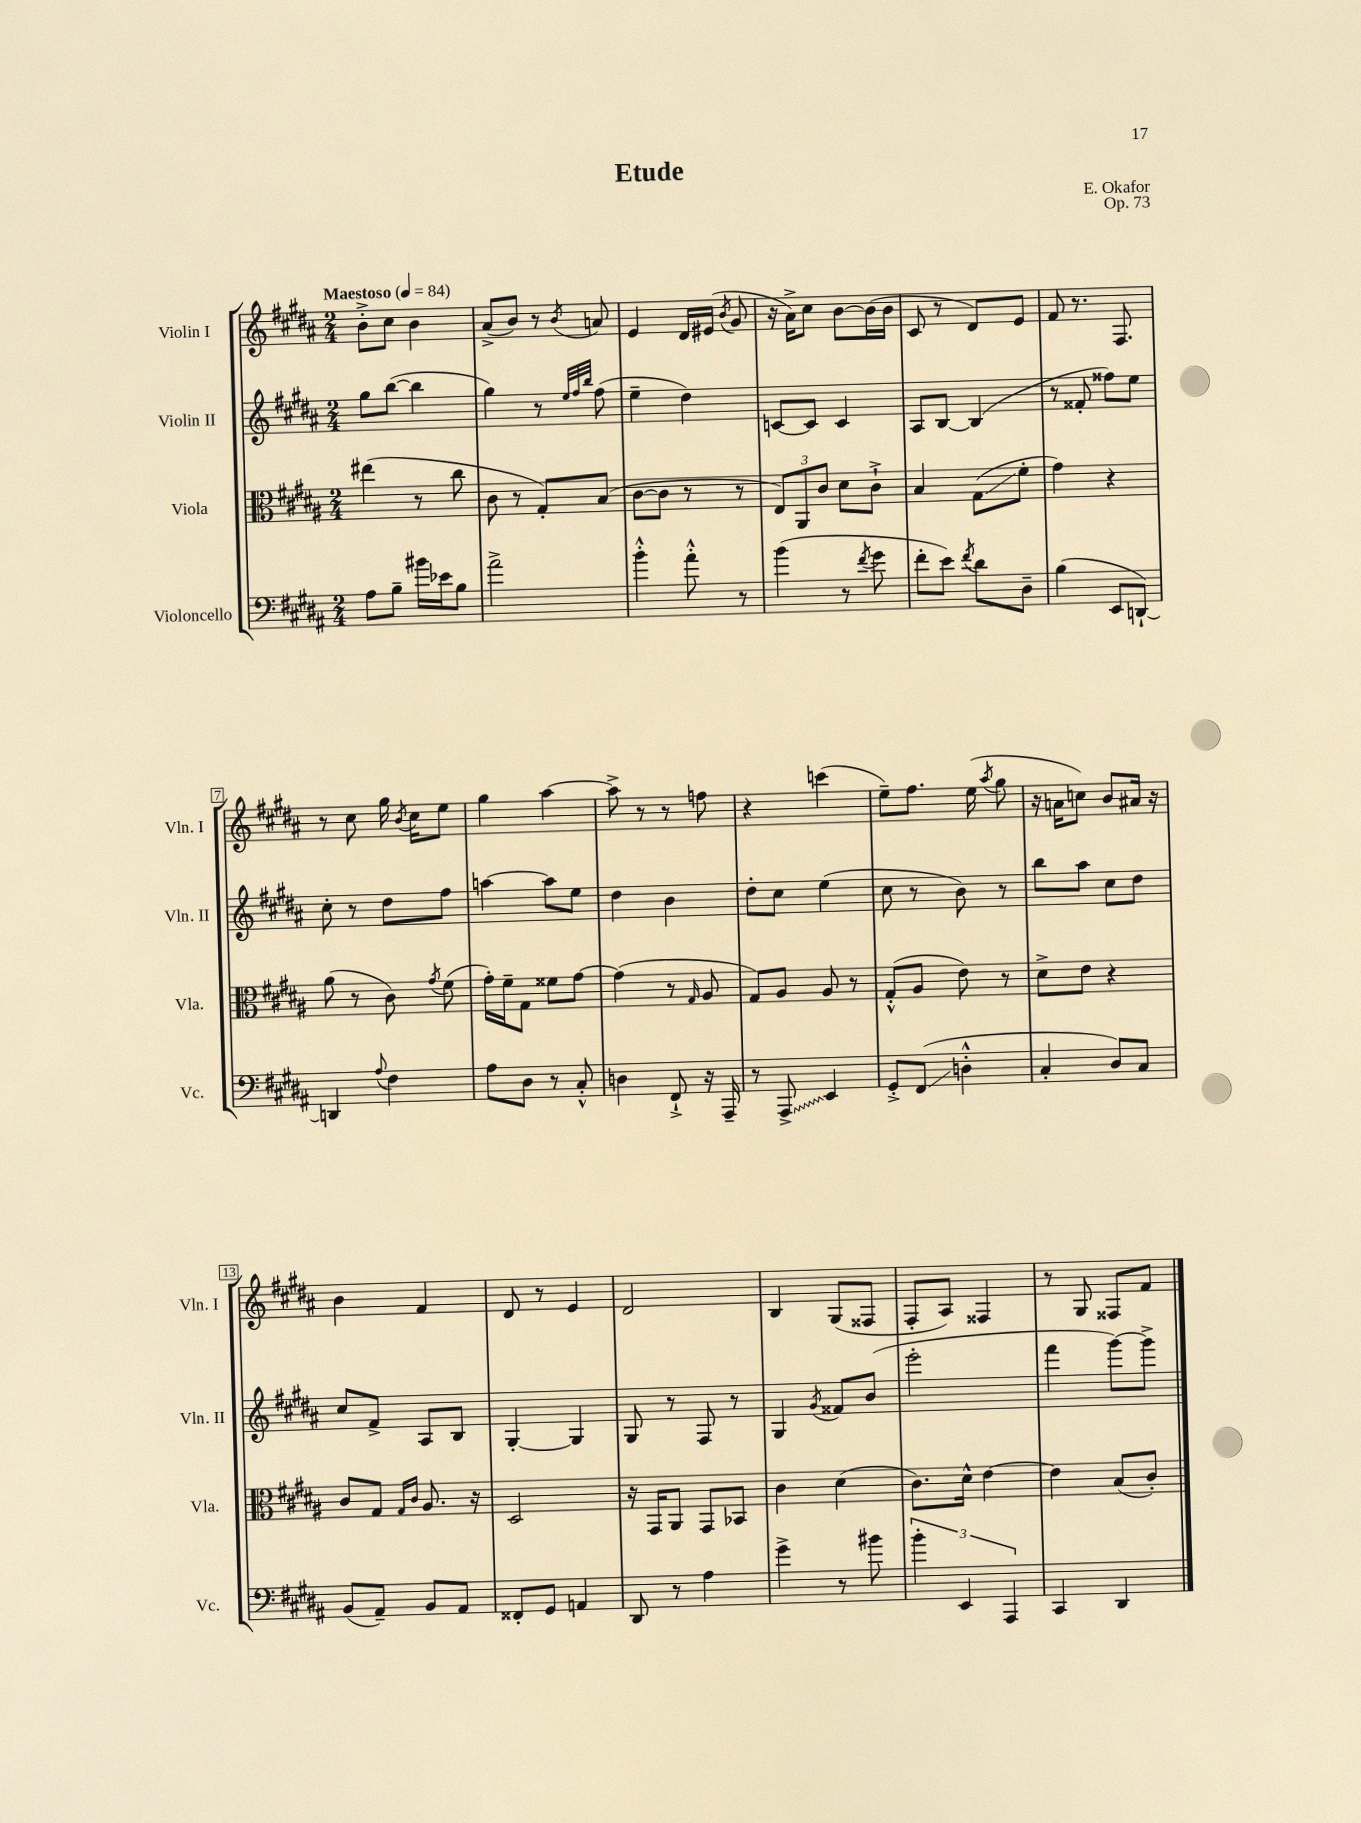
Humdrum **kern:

**kern	**kern	**kern	**kern
*staff4	*staff3	*staff2	*staff1
*clefF4	*clefC3	*clefG2	*clefG2
*k[f#c#g#d#a#]	*k[f#c#g#d#a#]	*k[f#c#g#d#a#]	*k[f#c#g#d#a#]
*M2/4	*M2/4	*M2/4	*M2/4
*MM84	*MM84	*MM84	*MM84
8A#	(4ee#	8gg#	8b'^
8B~	.	([8bb	8cc#
16b#	8r	4bb]	4b
16e-	.	.	.
8B	8cc#	.	.
=	=	=	=
2a#^	8c#	4gg#)	(8a#^
.	8r	.	8b)
.	8G#')	8r	8r
.	.	32qqee	.
.	.	32qqff#	.
.	.	32qqbb	8qb
.	(8B	(8ff#	8a
=	=	=	=
4b'^^	[8c#	4ee~	4e
.	8c#]	.	.
8a#'^^	8r	4dd#)	16d#
.	.	.	(16e#
.	.	.	8qb
8r	8r	.	8g#
=	=	=	=
(4b	12E)	[8c	16r
.	.	.	16a#^)
.	12AA#	.	.
.	.	8c]	8cc#
.	12c#	.	.
8r	8d#	4c	[8b
8qf#	.	.	.
8g#	8c#`^	.	(16b]
.	.	.	16b
=	=	=	=
8f#'	4B	8A#	8c#
8e)	.	[8B	8r
8qf#	.	.	.
8d#	(8G#	(4B]	8d#)
8D#~	8f#'	.	8e
=	=	=	=
(4B	4g#)	8r	8f#
.	.	8f##'	8.r
8EE	4r	8ff##)	.
.	.	.	8.F#
[8DD`)	.	8ee	.
=	=	=	=
4DD]	(8a#	8cc#'	8r
.	8r	8r	8cc#
8qqA#	.	.	.
4F#	8c#)	8dd#	16gg#
.	.	.	8qb
.	.	.	16cc#
.	8qg#	.	.
.	(8f#	8ff#	8ee
=	=	=	=
8A#	16g#')	[4aa	4gg#
.	16f#~	.	.
8D#	8G#	.	.
8r	8f##	8aa]	[4aa#
8C#'^^	[8g#	8ee	.
=	=	=	=
4D	(4g#]	4dd#	8aa#^]
.	.	.	8r
8FF#`^	8r	4b	8r
.	16qqG#	.	.
16r	8A#	.	8ff
16AAA#~	.	.	.
=	=	=	=
8r	8G#)	8dd#'	4r
8AAA#^	8A#	8cc#	.
4EE	8A#	(4ee	(4ccc
.	8r	.	.
=	=	=	=
8GG#'^	(8G#'^^	8cc#	8ee~)
(8FF#	8A#	8r	8.ff#
4D'^^	8e)	8b)	.
.	.	.	(16ee
.	.	.	8qaa#
.	8r	8r	8gg#
=	=	=	=
4C#'	8d#^	8bb	16r
.	.	.	16a
.	8e	8aa#	8cc)
8D#)	4r	8cc#	8b
8C#	.	8dd#	16a#
.	.	.	16r
=	=	=	=
(8BB	8c#	8cc#	4b
8AA#~)	8G#	8f#^	.
.	16qqG#	.	.
.	16qqc#	.	.
8BB	8.A#	8A#	4f#
8AA#	.	8B	.
.	16r	.	.
=	=	=	=
8FF##'	2D#	[4G#'	8d#
8GG#	.	.	8r
4AA	.	4G#]	4e
=	=	=	=
8DD#	16r	8G#	2d#
.	16GG#	.	.
8r	8AA#	8r	.
4A#	8GG#	8F#	.
.	8BB-	8r	.
=	=	=	=
4g#^	4c#	4G#	4B
.	.	8qg#	.
8r	(4d#	8f##	(8G#
8b#	.	(8b	8F##
=	=	=	=
6b'	8.c#)	2eee'	8F#'
.	.	.	8A#)
6EE	.	.	.
.	16d#^^	.	.
.	[4e	.	4F##
6AAA#	.	.	.
=	=	=	=
4CC#	4e]	4fff#	8r
.	.	.	8G#
4DD#	(8B	[8ggg#)	8F##
.	8c#')	8ggg#^]	8f#
==	==	==	==
*-	*-	*-	*-
